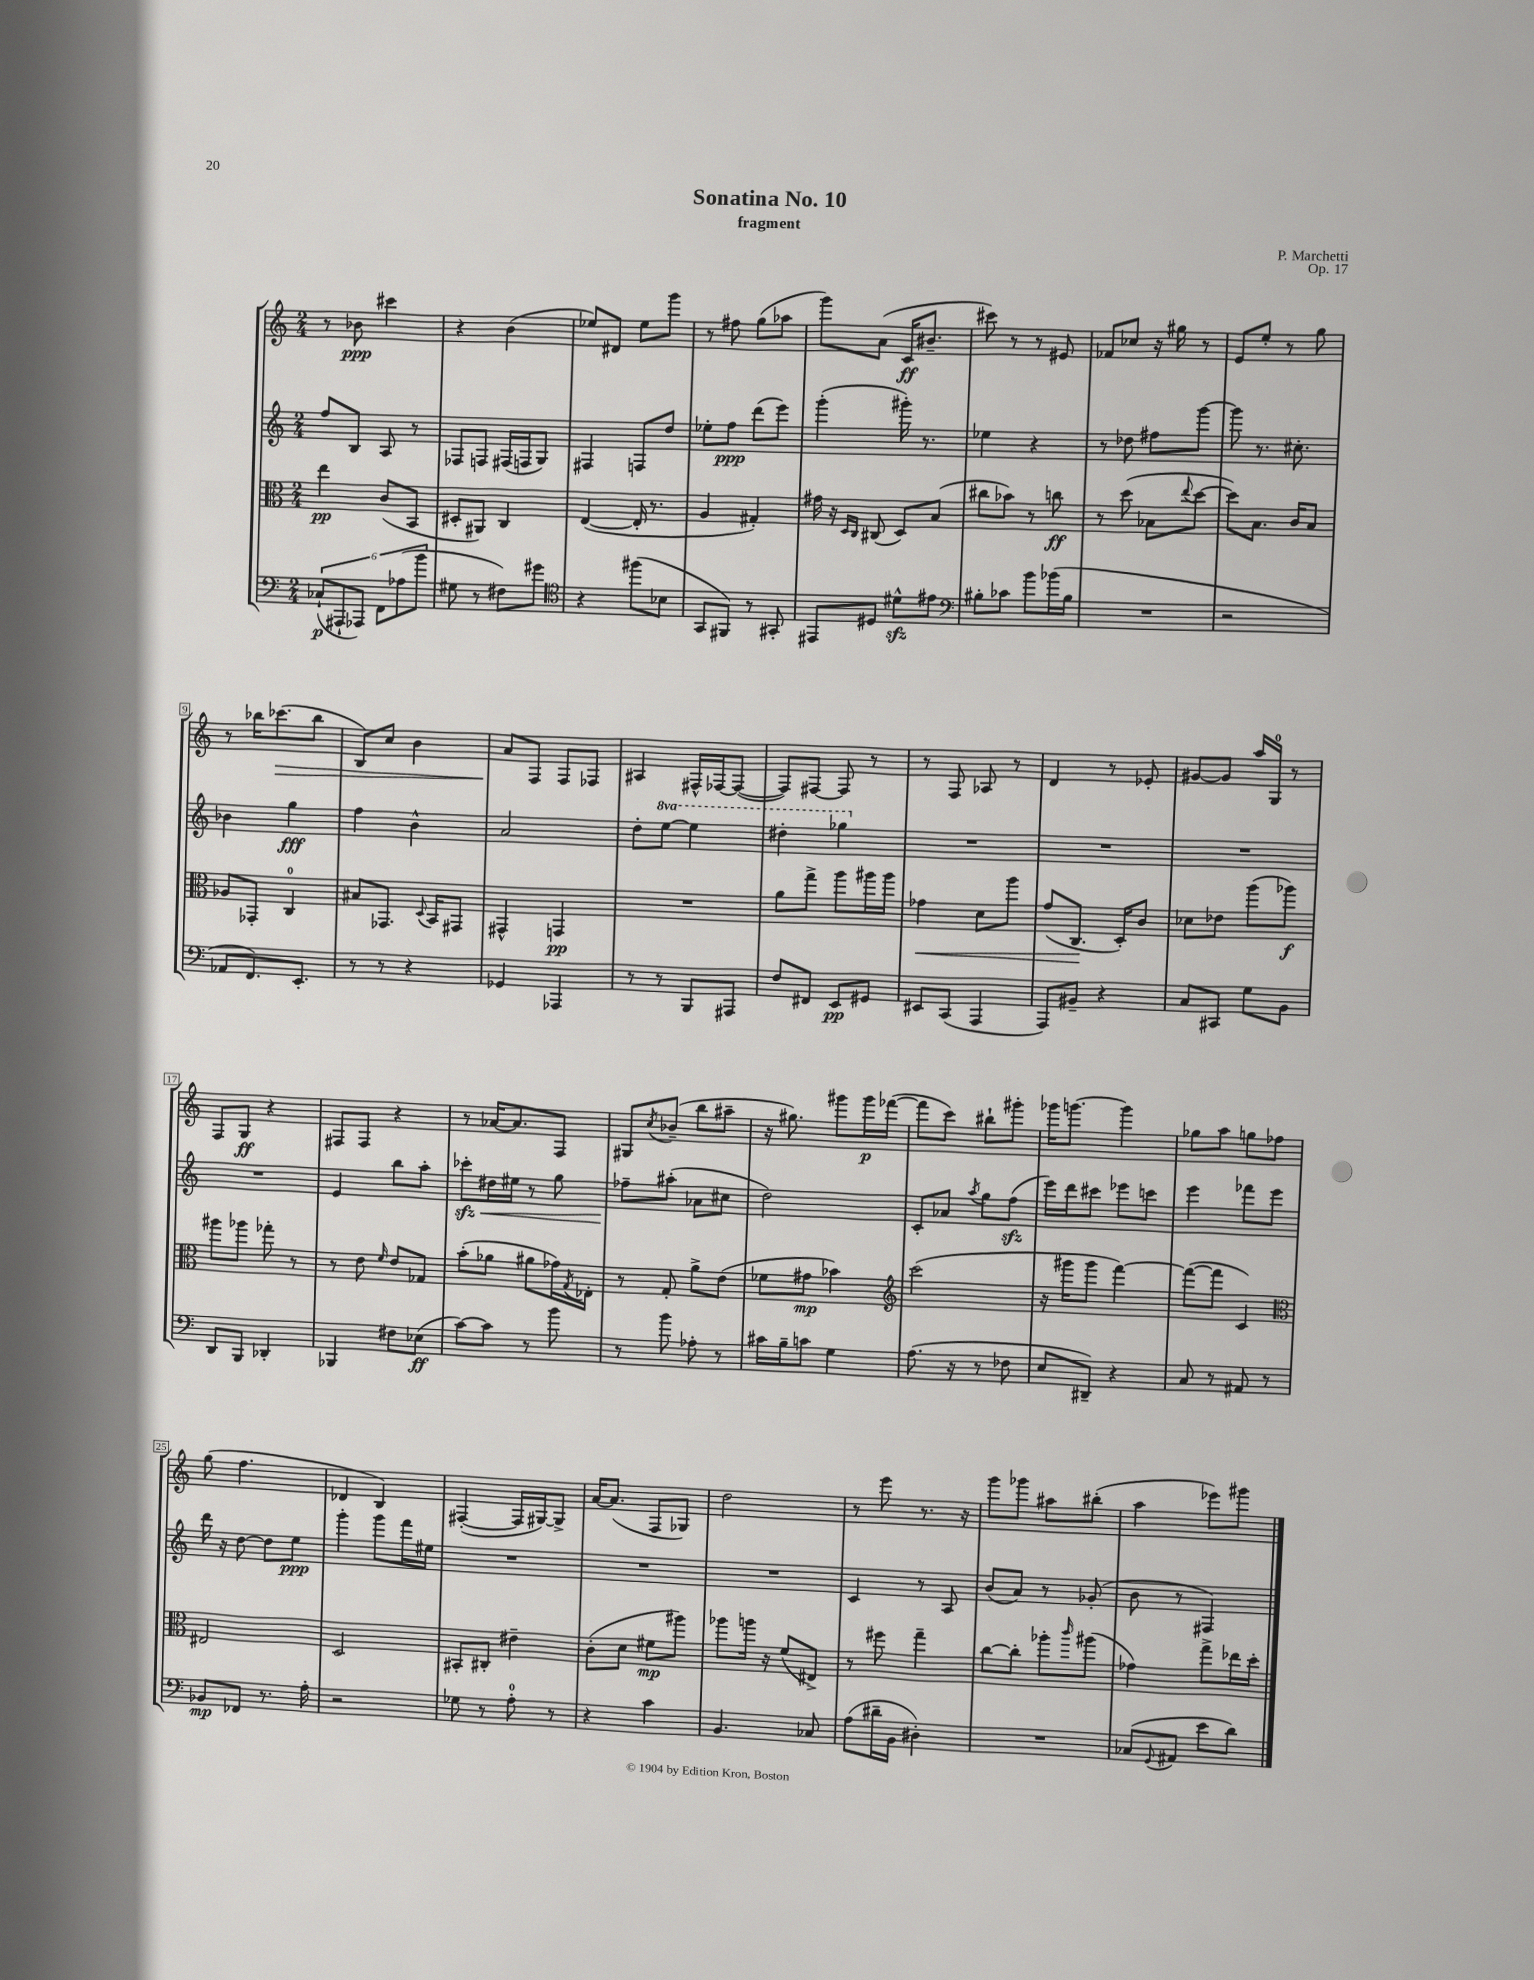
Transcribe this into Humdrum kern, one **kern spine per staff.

**kern	**kern	**kern	**kern
*staff4	*staff3	*staff2	*staff1
*clefF4	*clefC3	*clefG2	*clefG2
*k[]	*k[]	*k[]	*k[]
*M2/4	*M2/4	*M2/4	*M2/4
(12C-`/L	4ee\	8ff/L	8r
12AAA#`/	.	.	.
.	.	8B/J	8b-\
12AAA-/J)	.	.	.
12FF\L	(8c/L	8A/	4ccc#\
(12A-\	.	.	.
.	8BB/J	8r	.
12b\J	.	.	.
=	=	=	=
8G#\	8D#'/L	8F-/L	4r
8r	8AA#/J)	8F/J	.
8F#\L)	4C/	(16F#/LL	(4b\
.	.	16F/J	.
8g#\J	.	8G/J)	.
=	=	=	=
*clefC4	*	*	*
4r	([4E/	4F#/	8ee-/L)
.	.	.	8d#/J
(8ff#\L	16E'/]	8F/L	8ee-\L
.	8.r	.	.
8B-\J	.	8dd/J	8ggg\J
=	=	=	=
8GG/L	4A/	8ee-'\L	8r
8FF#/J)	.	8ff\J	8ff#\
8r	4G#'/)	(8ddd\L	(8gg\L
8GG#'/	.	8eee\J)	8aa-\J
=	=	=	=
8EE#/L	16g#\	(4ggg'\	8ggg\L)
.	16r	.	.
.	16qqD/LL	.	.
.	16qqC/JJ	.	.
8D#/J	(8C#/	.	(8a\J
8d#^^\L	8D/L)	16ggg#'\)	16c/LK
.	.	8.r	8.b#~/J
8e#\J	(8B/J	.	.
=	=	=	=
*clefF4	*	*	*
8B#'\L	8cc#\L	4ee-\	8ccc#\)
8c-\J	8b-\J)	.	8r
8b\L	8r	4r	8r
(16b-\L	8cc\	.	8e#/
16B#\JJ	.	.	.
=	=	=	=
2r	8r	8r	8f-/L
.	(8dd\	8dd-\	8cc-/J
.	8B-\L	8ff#\L	16r
.	.	.	16gg#\
.	8qqee/	.	.
.	[8dd\J	[8ggg\J	8r
=	=	=	=
2r	8dd\]L)	8ggg\]	8e/L
.	8.B\J	8.r	8ee'/J
.	.	.	8r
.	16c/LK	8.cc#'\	.
.	8B/J	.	8gg\
=	=	=	=
8AA-/L	8A-/L	4b-\	8r
8.FF/)	8GG-'/J	.	16bb-\LK
.	.	.	(8.ccc-\
.	4C/	4gg\	.
8.EE'/J	.	.	.
.	.	.	8bb-\J
=	=	=	=
8r	8B#/L	4ff\	8B/L)
8r	8.GG-/J	.	8cc/J
4r	.	4b^^\	4b\
.	8qqD/	.	.
.	16BB/LK	.	.
.	8GG#/J	.	.
=	=	=	=
4GG-/	4GG#^^/	2a/	8a/L
.	.	.	8F/J
4AAA-/	4GG/	.	8F/L
.	.	.	8F-/J
=	=	=	=
8r	2r	8dd'\L	4A#/
8r	.	[8eee\J	.
8BBB/L	.	4eee\]	16F#^^/LL
.	.	.	[16F-/J
8AAA#/J	.	.	(8F-/_J
=	=	=	=
8F/L	8a\L	4ddd#'\	8F-/]L)
8FF#/J	8gg^\J	.	[8F#/J
8EE/L	8aa\L	4ggg-\	8F#/]
8GG#/J	16aa#\L	.	8r
.	16aa#\JJ	.	.
=	=	=	=
8EE#/L	4g-\	2r	8r
(8CC/J	.	.	8F/
4AAA/	8d\L	.	8A-/
.	8aa\J	.	8r
=	=	=	=
8AAA/L)	(8g/L	2r	4d/
8BB#~/J	8.C/J	.	.
4r	.	.	8r
.	16D'/LK)	.	.
.	8c/J	.	8e-'/
=	=	=	=
8C/L	8d-\L	2r	[8g#/L
8CC#/J	8e-\J	.	8g#/]J
8G\L	(8aa\L	.	16aa/LL
.	.	.	16G/JJ
8BB\J	8aa-\J)	.	8r
=	=	=	=
8DD/L	8aa#\L	2r	8F/L
8BBB/J	8aa-\J	.	8G/J
4DD-'/	8gg-'\	.	4r
.	8r	.	.
=	=	=	=
4BBB-/	8r	4e/	8F#/L
.	8e\	.	8F#/J
.	16qqf/	.	.
8F#\L	8e/L	8bb\L	4r
(8E-\J	8G-/J	8aa'\J	.
=	=	=	=
[8c\L)	(8b'\L	8ccc-'\L	8r
8c\]J	8a-\J	16dd#\L	[16a-/LK
.	.	16ee#\JJ	8.a-/]
8r	8a#\L	8r	.
8b\	16g-\L)	8gg\	8F/J
.	8qG/	.	.
.	16E-'\JJ	.	.
=	=	=	=
8r	8r	8ff-~\L	8G#/L
.	.	.	8qcc/
8b\	8G'/	(8aa#'\J	(8b-~/J
8A-'\	8a^\L	8a-\L	8bb\L
8r	(8e\J	8cc#\J	8aa#~\J
=	=	=	=
16c#\LL	8f-\L	2dd\)	16r
16B~\J	.	.	8.gg#\)
8c\J	8g#\J	.	.
4G\	4b-\)	.	8ggg#\L
.	.	.	16ggg#\L
.	.	.	([16fff-\JJ
=	=	=	=
*	*clefG2	*	*
(8.A\	(2ccc\	8c'/L	8fff-\]L
.	.	8a-/J	8ccc\J)
16r	.	.	.
.	.	8qaa/	.
8r	.	8gg\L	8bb#`\L
8F-\	.	(8ff\J	8ggg#'\J
=	=	=	=
8E/L	16r	16eee\LL)	16ggg-\LK
.	16ggg#\LK	16ddd\J	[8.ggg\J
8DD#~/J)	8ggg#\J	8ccc#\J	.
4r	[4fff\)	8eee-\L	4ggg\]
.	.	8ccc\J	.
=	=	=	=
8C/	(8fff\_L	4eee\	8gg-\L
8r	8fff\]J	.	8aa\J
8AA#/	4c/)	8fff-\L	8gg\L
8r	.	8eee\J	8ff-\J
=	=	=	=
*	*clefC3	*	*
8BB-/L	2E#/	16ddd\	(8gg\
.	.	16r	.
8FF-/J	.	[8dd\	4.ff\
8.r	.	8dd\]L	.
.	.	8ee\J	.
16A'\	.	.	.
=	=	=	=
2r	2D/	4ggg'\	4d-/
.	.	8ggg\L	4B/)
.	.	16fff\L	.
.	.	16ee#\JJ	.
=	=	=	=
8G-\	8BB#'/L	2r	([4F#'/
8r	8C#'/J	.	.
8A'\	4e#~\	.	16F#/]LL
.	.	.	[16G#/J)
8r	.	.	8G#^/]J
=	=	=	=
4r	(8c'\L	2r	[16a/LK
.	.	.	(8.a/]J
.	8d\J	.	.
4c\	8f#\L	.	8F/L
.	8aa#\J)	.	8G-/J)
=	=	=	=
4.BB/	8aa-\L	2r	2dd\
.	16aa\Jk	.	.
.	16r	.	.
.	(8f/L	.	.
8C-/	8E#^/J)	.	.
=	=	=	=
(8A\L	8r	4c/	8r
16d#~\L	8ff#\	.	8eee\
16BB\JJ	.	.	.
4D#'\)	4gg~\	8r	8.r
.	.	8A/	.
.	.	.	16r
=	=	=	=
2r	[8cc\L	(8b/L	8ggg\L
.	8cc'\]J	8a/J)	8ggg-\J
.	8aa-'\L	8r	8aa#\L
.	16qqccc/	.	.
.	(8aa#\J	(8g-'/	(8bb#'\J
=	=	=	=
(8C-/L	4g-\)	8b\	4aa\
8qqGG/	.	.	.
8AA#/J	.	8r	.
8e\L	8gg^\L	4F#/)	8eee-\L)
8d\J)	16ee-\L	.	8ggg#\J
.	16dd'\JJ	.	.
==	==	==	==
*-	*-	*-	*-
